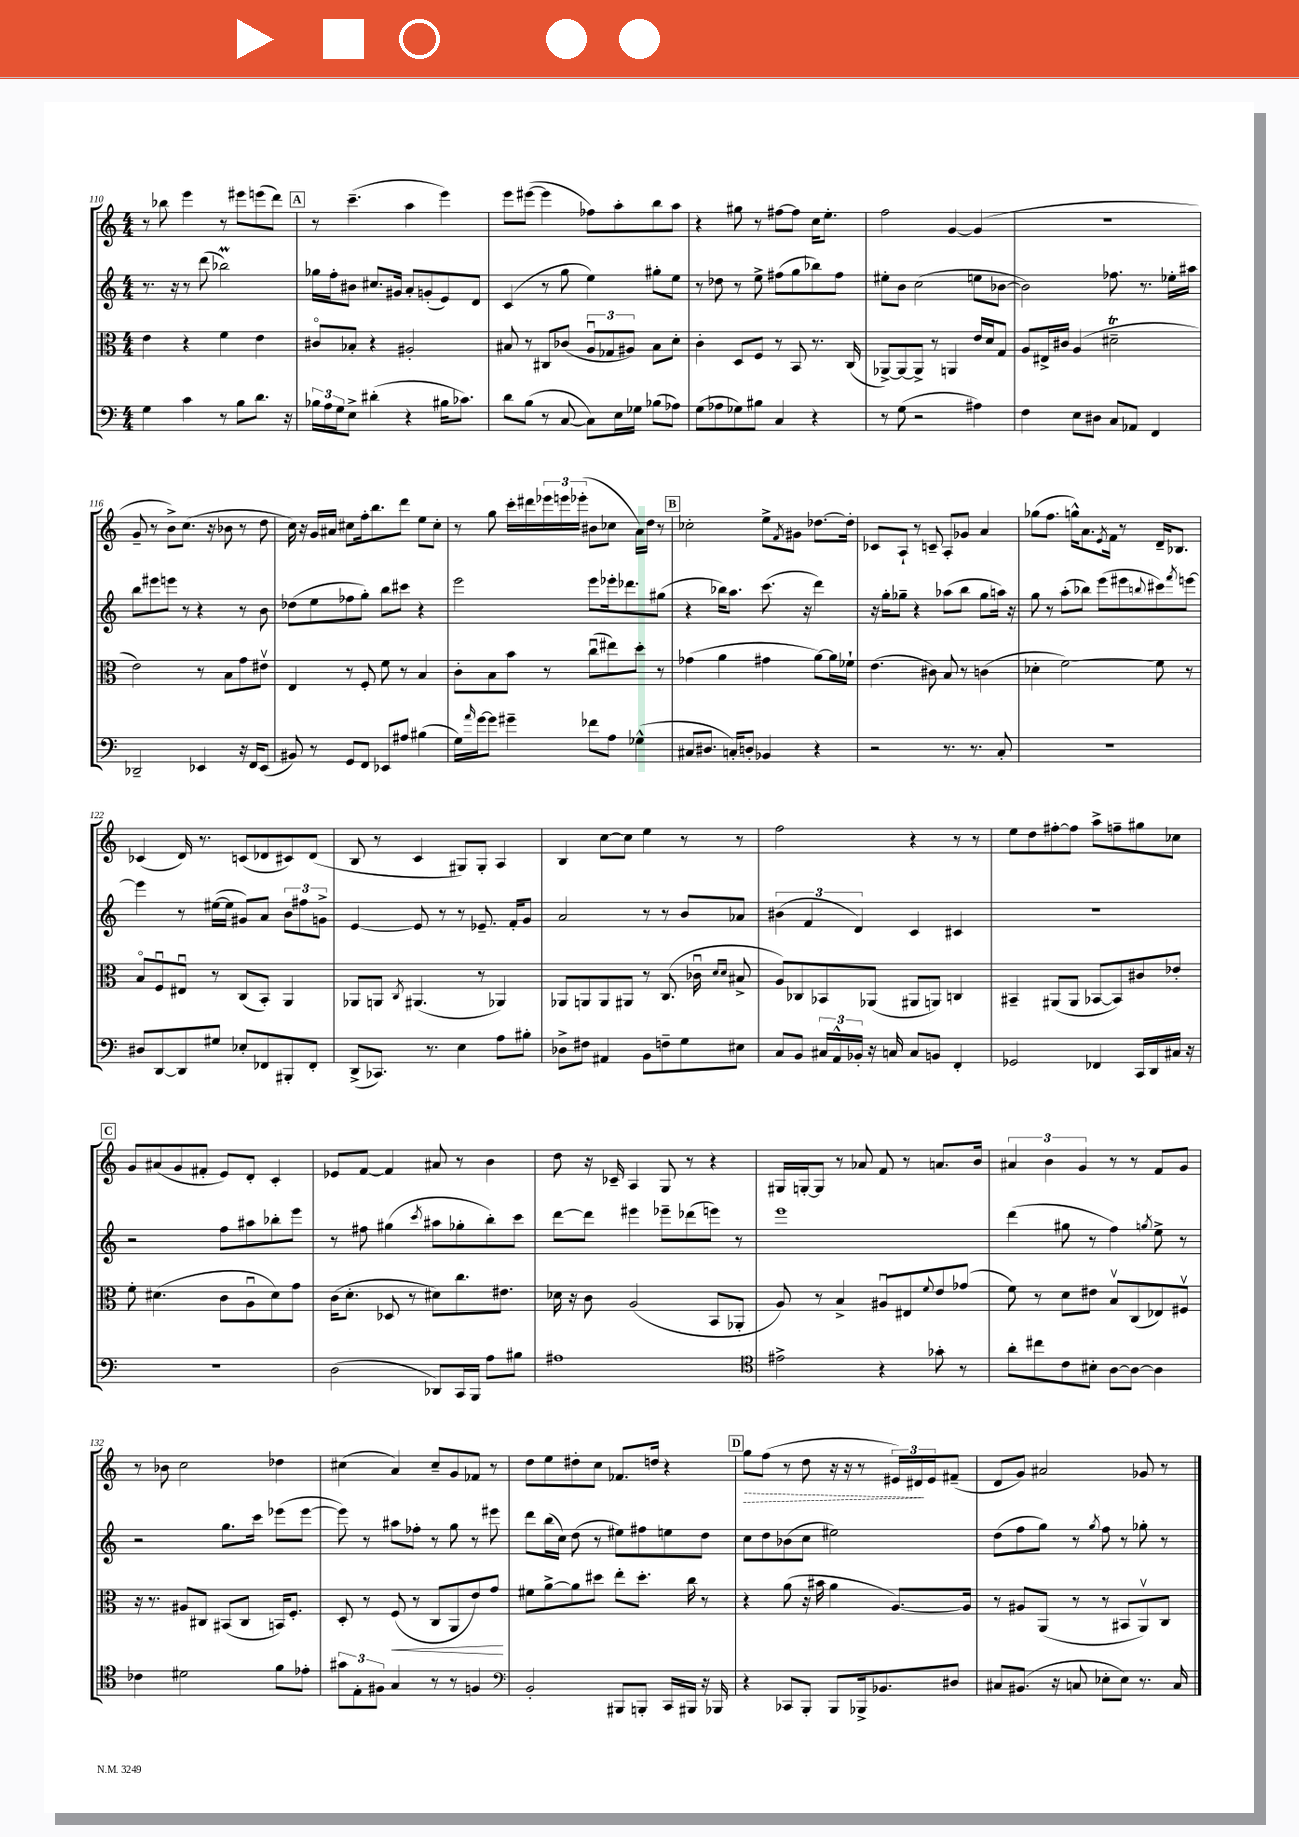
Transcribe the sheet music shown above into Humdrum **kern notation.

**kern	**kern	**kern	**kern
*staff4	*staff3	*staff2	*staff1
*clefF4	*clefC3	*clefG2	*clefG2
*k[]	*k[]	*k[]	*k[]
*M4/4	*M4/4	*M4/4	*M4/4
4G	4e	8.r	8r
.	.	.	8bb-
.	.	16r	.
4c	4r	8r	4eee
.	.	(8ddd	.
8r	4f	2bb-)	8r
8B	.	.	8eee#
8.d	4e	.	(8eee
.	.	.	8ddd)
16r	.	.	.
=	=	=	=
24B-	8c#o	16gg-	8r
24A	.	.	.
.	.	16ff'	.
24G	.	.	.
8E^	8B-'	8b#	(4.ccc~
(4d#'	4r	8.cc#	.
.	.	16g#	.
4r	2A#'	8a'	4aa
.	.	(8g'	.
16B#	.	8e)	4eee)
8.c-)	.	.	.
.	.	8d	.
=	=	=	=
8d	8B#	(4c	8eee
(8B	8r	.	([8eee#
8r	8C#	8r	4eee#]
[8C	(8c-	8gg	.
8C])	12Au	4ee)	8ff-)
.	12G-	.	.
16E	.	.	8aa'
.	12A#)	.	.
16G-	.	.	.
(8B-	8B#	8gg#'	8bb
8A-)	8d'	8ee	8aa
=	=	=	=
(8G	4c'	8r	4r
8A-	.	8dd-	.
8G-)	8D	8r	8gg#
8B#	8F	8ee^	8r
4C	8r	(8ff#	[8ff#
.	8BB	8gg	8ff#]
4r	8.r	8bb-)	16cc
.	.	.	8.ee'
.	.	8ff#	.
.	(16C	.	.
=	=	=	=
8r	[8AA-^)	8ee#'	2ff
(8G	8AA-_	8b	.
2r	8AA-^]	(2cc	.
.	8r	.	.
.	4AA	.	[4g
4A#)	16e	8ee	(4g]
.	16d	.	.
.	8G	[8b-	.
=	=	=	=
4F	8A	2b-])	1r
.	16E#^	.	.
.	16c#	.	.
8E	(4A	.	.
8D#	.	.	.
8C	2d#~	8.ff-	.
8AA-	.	.	.
.	.	8.r	.
4FF	.	.	.
.	.	16ee-'	.
.	.	16aa#	.
=	=	=	=
2DD-~	2e)	8bb	8g~
.	.	8eee#	8r
.	.	8eee	8b^)
.	.	8r	(8.cc
4EE-	8r	4r	.
.	.	.	16r
.	8B	.	8b-
16r	8g	8r	8r
16FF	.	.	.
(8EE-	8e#v	8b	8dd
=	=	=	=
8BB#)	4E	(8dd-	16cc)
.	.	.	16r
8r	.	8ee	16g
.	.	.	16a#
8GG	8r	8ff-	8cc#
8FF	8F'	8gg')	16ff'
.	.	.	8.bb
8EE-	8f	8bb	.
8A#	8r	8ccc#	8ddd
(4B#	4B	4r	8ee
.	.	.	8cc#'
=	=	=	=
16G)	8c'	2eee	8r
16qqa	.	.	.
[16g	.	.	.
8g]	8B	.	8gg
4g#~	8b	.	16ccc'
.	.	.	16ddd#
.	8r	.	24eee-
.	.	.	24eee
.	.	.	(24eee-'
8f-	(8ccu	8eee	8b#
8A	8ee#)	16eee-'	8cc-
.	.	8.ddd-	.
(4G-^^	8dd'	.	16a)
.	.	.	16dd
.	8r	(8gg#	8r
=	=	=	=
8C#	(4g-	4r	2cc-'
8.D#	.	.	.
.	4a	16bb-)	.
16C')	.	8.aa	.
8D'	.	.	.
4BB-	4g#	(8.ccc	8ee^
.	.	.	8qf
.	.	.	8g#
.	.	16r	.
4r	[8a)	4ddd)	[8.dd-
.	16a]	.	.
.	16f-`	.	16dd-']
=	=	=	=
2r	(4.e	16r	8c-
.	.	16gg'	.
.	.	8gg-~	8A`
.	.	4r	8r
.	8c#)	.	8c~
8.r	8B	(8aa-	8A'
.	8r	8bb	8g-
8.r	.	.	.
.	(4c	8gg-	4a
8C'	.	16aa)	.
.	.	16r	.
=	=	=	=
1r	4d-'	8gg	(8gg-
.	.	8r	8.ff
.	[2f)	(8aa'	.
.	.	.	16gg^^)
.	.	8bb-)	8.a
.	.	(8eee	.
.	.	.	8qe
.	.	.	16f
.	.	8eee#	8r
.	.	8qqbb	.
.	8f]	8ccc#)	16d~
.	.	.	8.B-
.	.	8qfff	.
.	8r	[8eee	.
=	=	=	=
8D#	8Bo	4eee]	(4c-
[8DD	8Fu	.	.
8DD]	8E#u	8r	16d)
.	.	.	8.r
8G#	8r	([16ee#	.
.	.	16ee#]	.
8E-'	(8C	8g#)	(8c
8FF-	8BB')	8a	8d-
8BBB#'	4AA	12b	8c#)
.	.	12ff#	.
8FF-'	.	.	(8d-
.	.	12g^	.
=	=	=	=
(8DD^	8AA-	[4e	8B
8.CC-)	8AA	.	8r
.	8qC	.	.
.	(4.AA#	8e]	4c
8.r	.	.	.
.	.	8r	.
4E	.	8r	8G#)
.	8r	8.e-~	8G#'
8A	4AA-)	.	4A
.	.	16f'	.
8B#'	.	8g	.
=	=	=	=
8D-^	8AA-	2a	4B
8F#	8AA	.	.
4AA#	8AA	.	[8cc
.	8AA#	.	8cc]
8BB	8r	8r	4ee
8F~	(8.C	8r	.
8G	.	8b	8r
.	16c-u	.	.
.	16qqd	.	.
.	16qqd	.	.
8E#	8B#^	8a-	8r
=	=	=	=
8C	8A)	(6b#	2ff
8BB	8C-	.	.
.	.	6f	.
24C#	8BB-	.	.
24AA^^	.	.	.
24BB-'	.	6d)	.
16r	(8AA-	.	.
16C	.	.	.
8C	8AA#	4c	4r
8BB	8AA)	.	.
4FF'	4C	4c#	8r
.	.	.	8r
=	=	=	=
2GG-	4BB#~	1r	8ee
.	.	.	8dd
.	(8AA#	.	[8ff#'
.	8AA#	.	8ff#]
4FF-	[8BB-	.	8aa^
.	8BB-])	.	8ff~
16CC	8c#	.	8gg#
16DD	.	.	.
16C#	8e-'	.	8cc-
16r	.	.	.
=	=	=	=
1r	8f'	2r	8g
.	(4.d#	.	(8a#
.	.	.	8g
.	.	.	8f#'
.	8c	8ff	8e)
.	8Au	8aa#	8d'
.	8d#)	8bb-'	4c'
.	8g	8eee	.
=	=	=	=
(2D	(16c	8r	8e-
.	8.d'	.	.
.	.	8ff#	[8f
.	8D-	(4gg#	4f]
.	8r	.	.
.	.	8qccc	.
8DD-)	8d#)	8aa#	8a#
16CC	8.cc	8gg-'	8r
16BBB	.	.	.
8A	.	8bb')	4b
.	8.e#	.	.
8B#	.	8ccc	.
=	=	=	=
1A#	16d-	[8ddd	8dd
.	16r	.	.
.	8c	8ddd]	16r
.	.	.	16c-~
.	(2A	4eee#	4A
.	.	8eee-~	8G
.	.	(8ddd-	8r
.	8BB	8eee)	4r
.	8AA-'	8r	.
=	=	=	=
*clefC4	*	*	*
2e#^	8A)	1eee	16G#
.	.	.	[16G'
.	8r	.	8G]
.	4B^	.	8r
.	.	.	8a-
4r	8A#u	.	8f
.	8E#	.	8r
.	8qqf	.	.
8g-'	8e	.	8.a
8r	(8g-	.	.
.	.	.	16b
=	=	=	=
8a'	8f)	(4ddd	6a#
8cc#	8r	.	.
.	.	.	6b
8c	8d	8gg#	.
.	.	.	6g
8B#'	8e#	8r	.
[8A	8Bv	4ff)	8r
8A_	(8C	.	8r
.	.	8qgg	.
4A]	8E-)	8ee^	8f
.	8F#v	8r	8g
=	=	=	=
4c-	16r	2r	8r
.	8.r	.	.
.	.	.	8b-
2d#	8A#	.	2cc
.	8C#	.	.
.	(8BB#	8.gg	.
.	8C#	.	.
.	.	16ccc	.
8f	16BB)	(8eee-	4dd-
.	8.F'	.	.
8e-'	.	[8eee-	.
=	=	=	=
12g#	8D'	8eee-])	(4cc#
12E'	.	.	.
.	8r	8r	.
12F#	.	.	.
4G	(8F	8aa#	4a)
.	8r	8ff-'	.
8r	8C	8r	8cc#~
8r	8AA	8gg	8g
4F	8e)	8r	8f-
.	8g	8eee#	8r
=	=	=	=
*clefF4	*	*	*
2BB'	8f#	8ddd	8dd
.	[8a^	(16bb	8ee
.	.	16cc)	.
.	8a]	(8dd	8dd#'
.	8dd#	8r	8cc
8BBB#	8ee'	8ee#)	8.f-
8BBB'	8.dd#'	8ff#	.
.	.	.	16dd
16CC	.	8ee	4r
16BBB#	16cc	.	.
16r	8r	8dd	.
16BBB-	.	.	.
=	=	=	=
4r	4r	8cc	8gg
.	.	8dd	(8ff
8CC-	(8a	(8b-	8r
8BBB'	16r	8cc	8dd
.	16b#	.	.
8BBB	4a	2ee#)	16r
.	.	.	16r
16BBB-^	.	.	8r
8.BB-	.	.	.
.	[8.A)	.	24e#)
.	.	.	24d#
.	.	.	24e#
8D#	.	.	(8f#~
.	16A]	.	.
=	=	=	=
8C#	8r	(8dd	8d
(8.BB#	8A#	8ff	8g)
.	(8AA	8gg)	2a#
16r	.	.	.
8C	8r	8r	.
.	.	8qgg	.
8E-'	8r	8ff	.
8E-)	8BB#	8r	.
8.r	8AAv)	8gg-'	8g-
.	8C	8r	8r
16C	.	.	.
==	==	==	==
*-	*-	*-	*-
